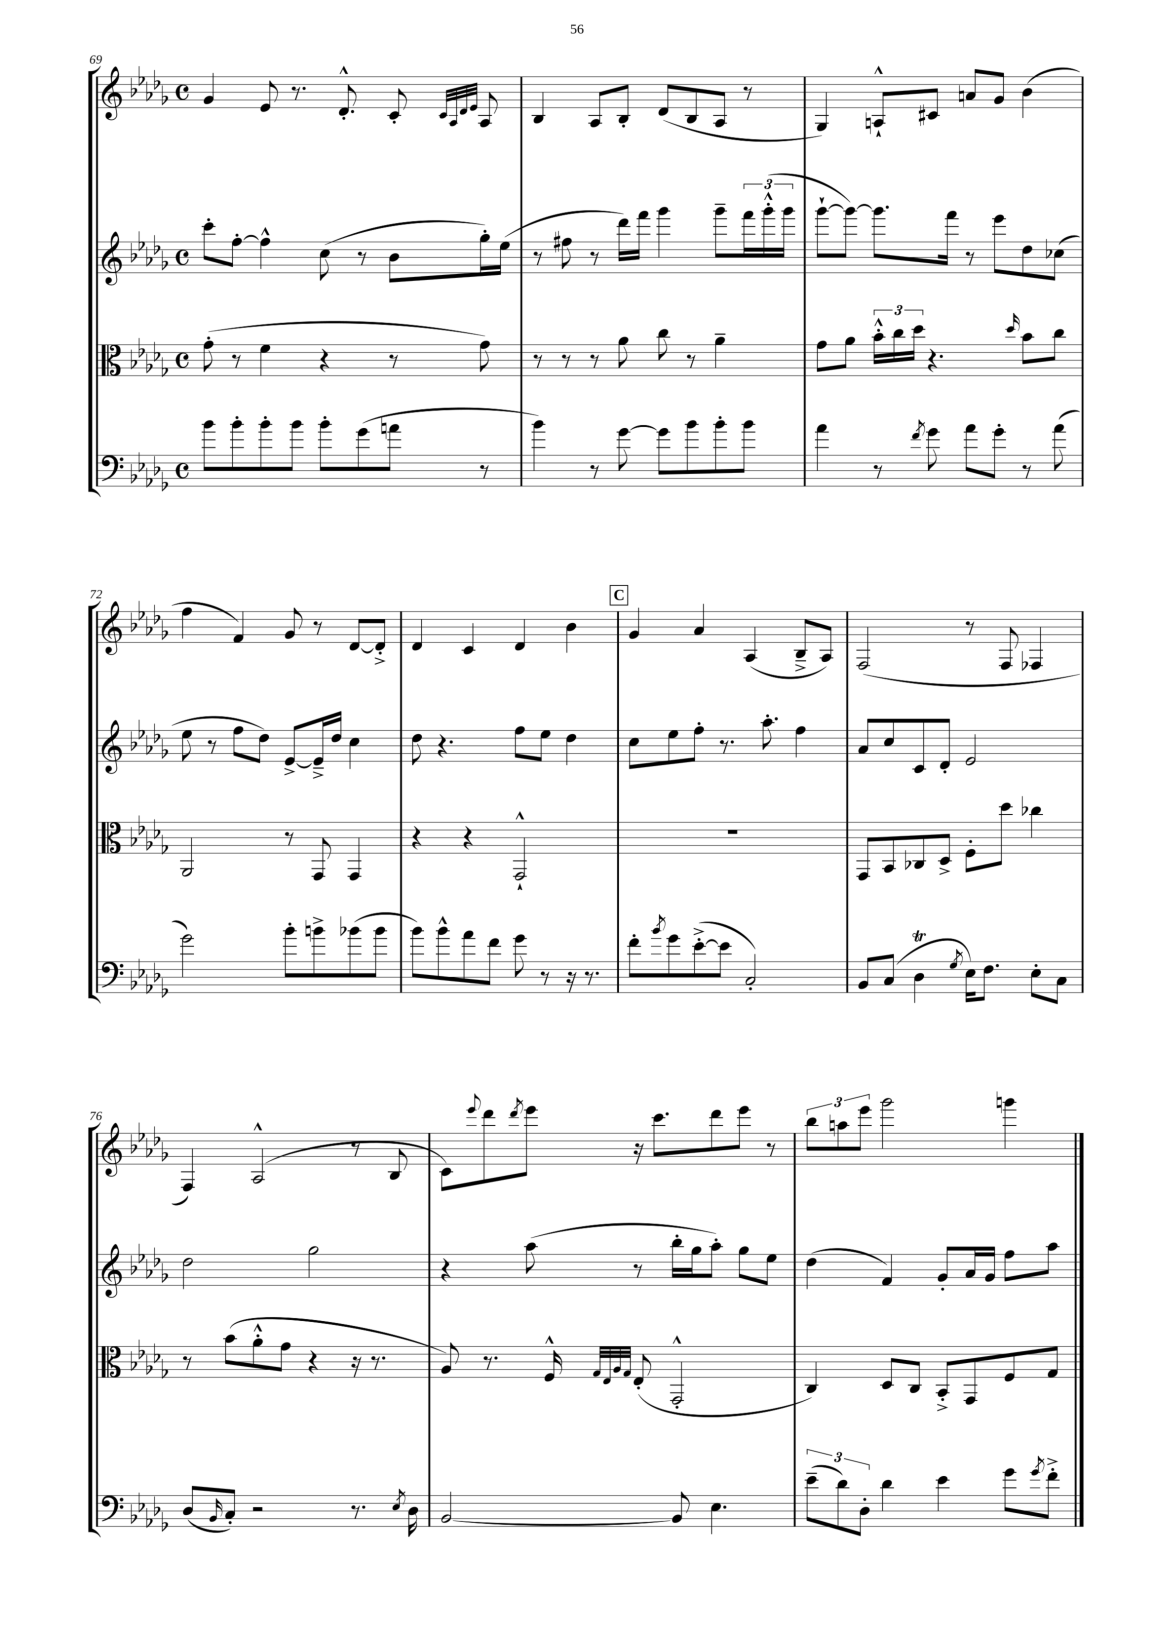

**kern	**kern	**kern	**kern
*staff4	*staff3	*staff2	*staff1
*clefF4	*clefC3	*clefG2	*clefG2
*k[b-e-a-d-g-]	*k[b-e-a-d-g-]	*k[b-e-a-d-g-]	*k[b-e-a-d-g-]
*M4/4	*M4/4	*M4/4	*M4/4
*met(c)	*met(c)	*met(c)	*met(c)
8b-\L	(8g-'\	8ccc'\L	4g-/
8b-'\	8r	[8ff'\J	.
8b-'\	4f\	4ff^^\]	8e-/
8b-\J	.	.	8.r
8b-'\L	4r	(8cc\	.
.	.	.	8.d-'^^/
(8g-\	.	8r	.
8a\J	8r	8b-\L	8c'/
.	.	.	32qqc/LLL
.	.	.	32qqA-/
.	.	.	32qqd-/
.	.	.	32qqe-/JJJ
8r	8g-\)	16gg-'\L)	8A-/
.	.	(16ee-\JJ	.
=	=	=	=
4b-\)	8r	8r	4B-/
.	8r	8ff#\	.
8r	8r	8r	8A-/L
[8g-\	8a-\	16ddd-\LL)	8B-'/J
.	.	16fff\JJ	.
8g-\]L	8cc\	4ggg-\	(8d-/L
8b-\	8r	.	8B-/
8b-'\	4a-~\	8ggg-~\L	8A-/J
8b-\J	.	24fff\L	8r
.	.	(24ggg-'^^\	.
.	.	24ggg-\JJ	.
=	=	=	=
4a-\	8g-\L	[8ggg-`\L	4G-/)
.	8a-\J	8ggg-\_J)	.
8r	24b-'^^\LL	8.ggg-\]L	8A`^^/L
.	24cc\	.	.
.	24dd-\JJ	.	.
8qf/	.	.	.
8g-\	4.r	.	8c#/J
.	.	16fff\Jk	.
8a-\L	.	8r	8a/L
8g-'\J	.	8eee-\L	8g-/J
.	16qqdd-/	.	.
8r	8b-\L	8dd-\	(4b-\
(8a-\	8cc\J	(8cc-\J	.
=	=	=	=
2g-\)	2AA-/	8ee-\	4ff\
.	.	8r	.
.	.	8ff\L	4f/)
.	.	8dd-\J)	.
8b-'\L	8r	[8e-^/L	8g-/
8b^\	8GG-/	16e-~^/]L	8r
.	.	16dd-/JJ	.
(8b-\	4GG-/	4cc\	[8d-/L
8b-\J	.	.	8d-'^/]J
=	=	=	=
8b-\L)	4r	8dd-\	4d-/
8b-^^\	.	4.r	.
8a-\	4r	.	4c/
8f\J	.	.	.
8g-\	2GG-`^^/	8ff\L	4d-/
8r	.	8ee-\J	.
16r	.	4dd-\	4b-\
8.r	.	.	.
=	=	=	=
8f'\L	1r	8cc\L	4g-/
8qb-/	.	.	.
8g-\	.	8ee-\	.
([8e-'^\	.	8ff'\J	4a-/
8e-\]J	.	8.r	.
2C'/)	.	.	(4A-/
.	.	8.aa-'\	.
.	.	4ff\	8B-~^/L
.	.	.	8A-/J)
=	=	=	=
8BB-/L	8GG-/L	8a-/L	(2F/
(8C/J	8BB-/	8cc/	.
4D-\	8C-/	8c/	.
.	8D-^/J	8d-'/J	.
8qG-/	.	.	.
16E-\LK)	8F'\L	2e-/	8r
8.F\J	.	.	.
.	8dd-\J	.	8F/
8E-'\L	4cc-\	.	4F-/
8C\J	.	.	.
=	=	=	=
(8D-/L	8r	2dd-\	4F/)
16qqBB-/	.	.	.
8C'/J)	(8b-\L	.	.
2r	8a-'^^\	.	(2A-^^/
.	8g-\J	.	.
.	4r	2gg-\	.
8.r	16r	.	8r
.	8.r	.	.
.	.	.	8B-/
8qE-/	.	.	.
16D-\	.	.	.
=	=	=	=
[2BB-/	8A-/)	4r	8c\L)
.	.	.	8qqeee-/
.	8.r	.	8ddd-\
.	.	.	8qddd-/
.	.	(8aa-\	8eee-\J
.	16F^^/	.	.
.	32qqG-/LLL	.	.
.	32qqE-/	.	.
.	32qqA-/	.	.
.	32qqG-/JJJ	.	.
.	(8E-'/	8r	16r
.	.	.	8.ccc\L
8BB-/]	2GG-'^^/	16bb-'\LL	.
.	.	16gg-\J	.
4.E-\	.	8aa-'\J)	8ddd-\
.	.	8gg-\L	8eee-\J
.	.	8ee-\J	8r
=	=	=	=
(12e-~\L	4C/)	(4dd-\	12bb-\L
12d-\)	.	.	12aa\
12D-'\J	.	.	12eee-\J
4d-\	8D-/L	4f/)	2ggg-\
.	8C/J	.	.
4e-\	8BB-'^/L	8g-'/L	.
.	8GG-/	16a-/L	.
.	.	16g-/JJ	.
8g-\L	8F/	8ff\L	4ggg\
8qg-/	.	.	.
8f'^\J	8G-/J	8aa-\J	.
==	==	==	==
*-	*-	*-	*-
